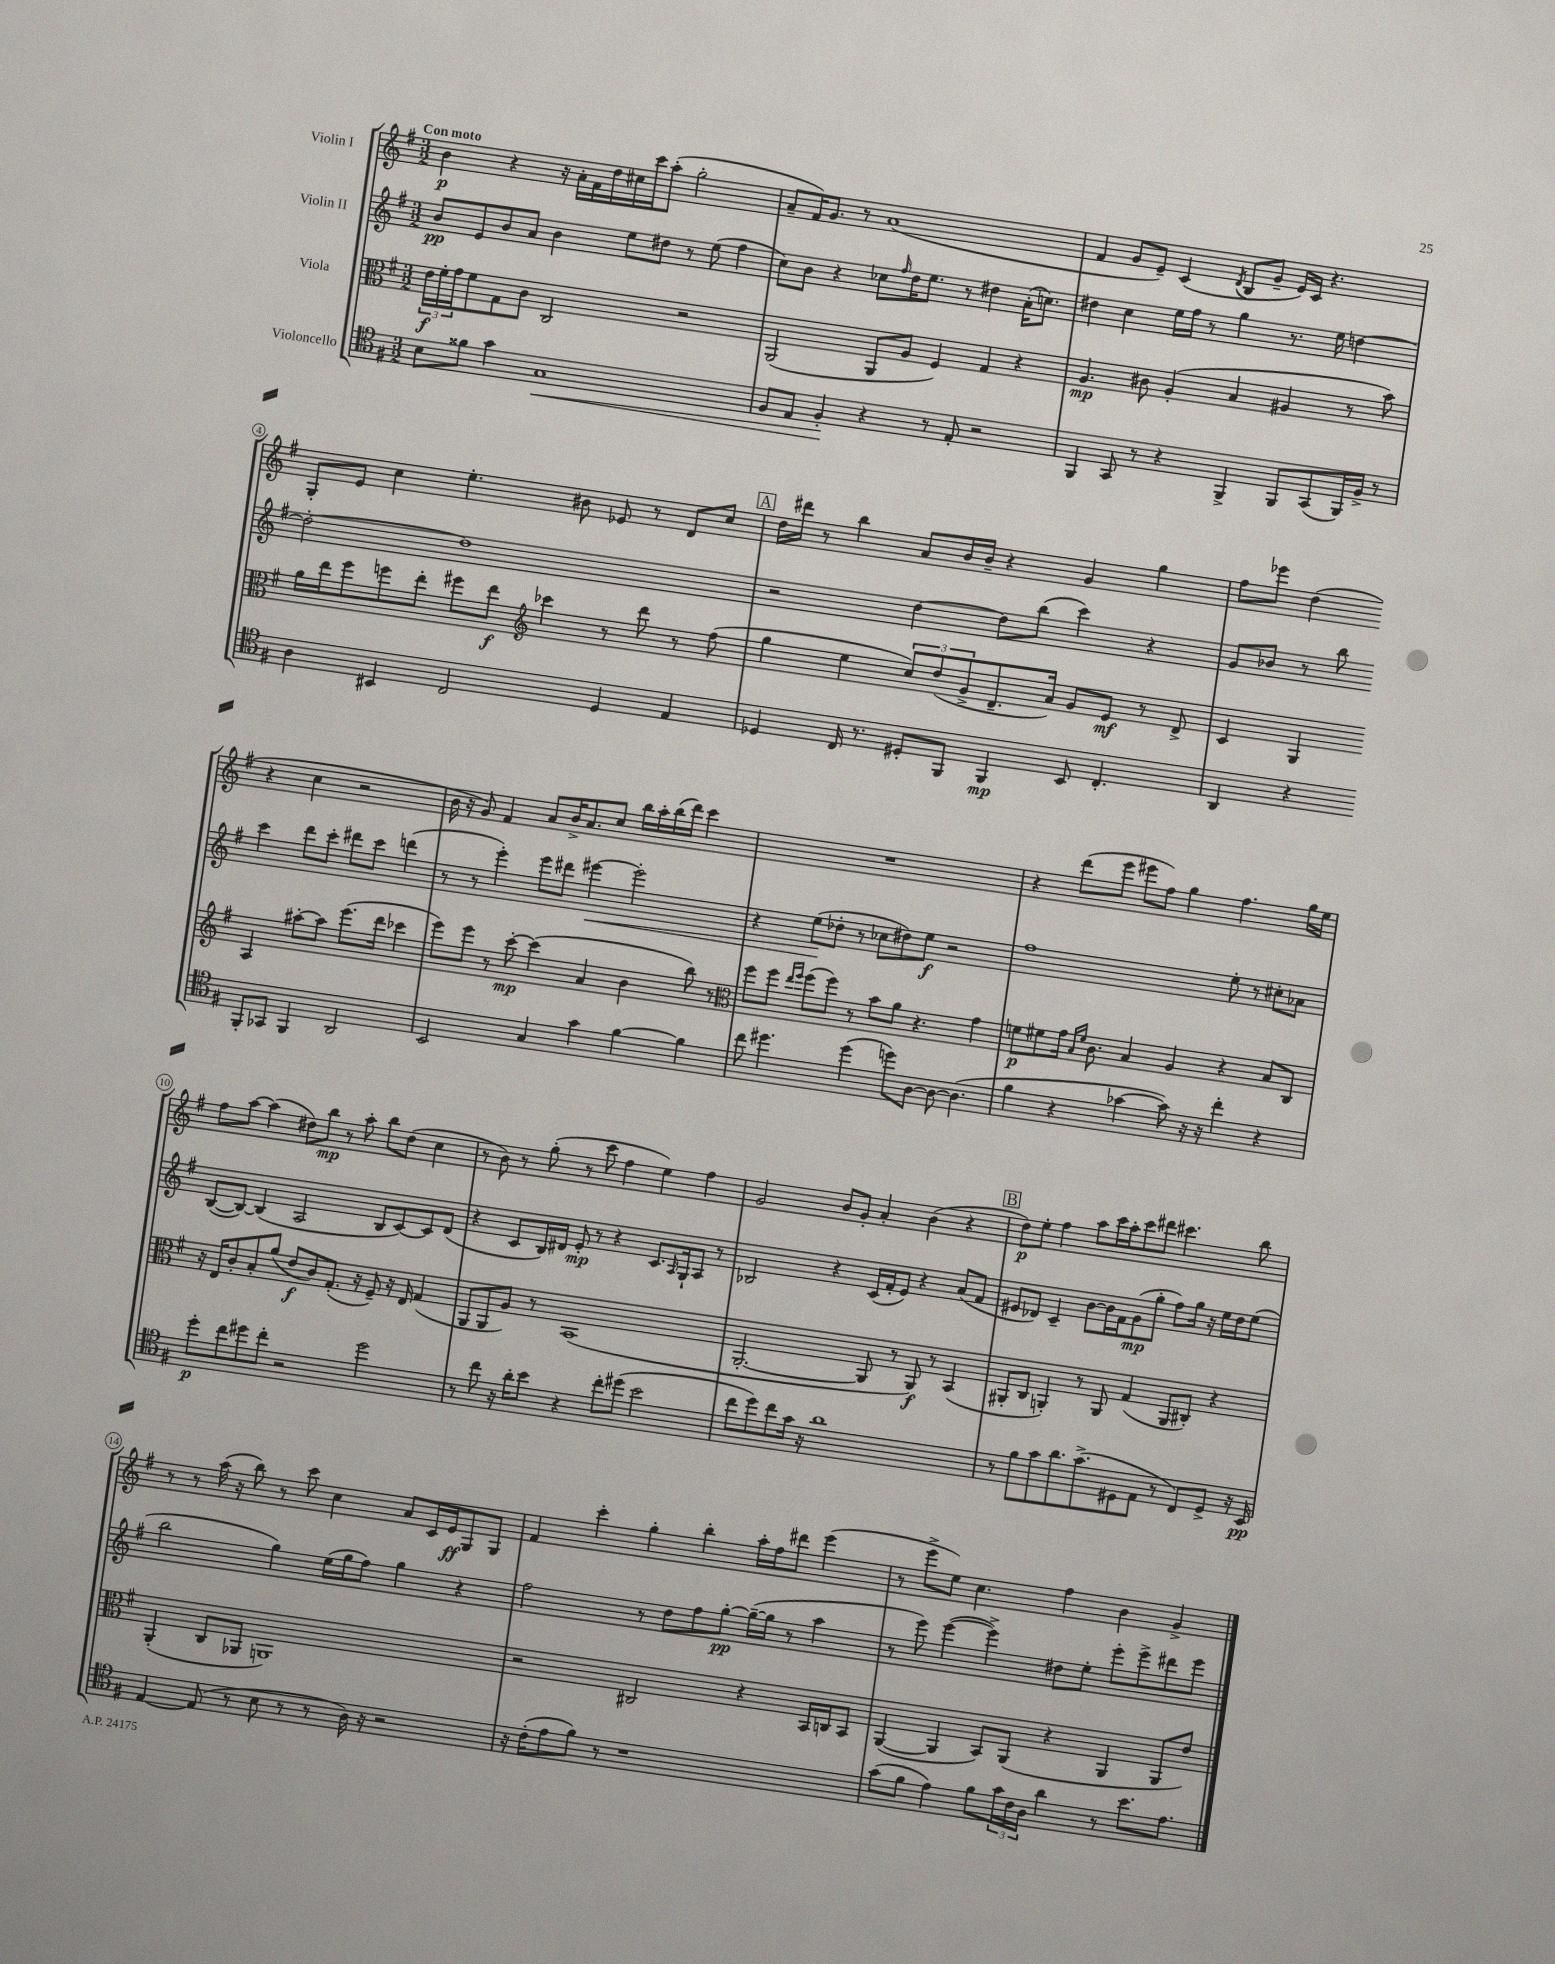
<<
\new StaffGroup <<
\new Staff = "s0" \with { instrumentName = "Violin I" } {
    \clef treble \key g \major \numericTimeSignature \time 3/2 \tempo "Con moto"
    b'4\p r4 r16 a'16-. fis'16 d''16 cis''16 c'''16 a''8-.( g''2-. |
    a'8-- fis'16) g'8. r8 a'1( |
    fis'4 g'8 e'8--) c'4( \acciaccatura { d'8 } b8 g'8-- e'16) c'16 r4. |
    g8-. e'8 c''4 e''4.-. bis'8 ees'8 r8 d'8 c''8 |
    \mark \markup { \box "A" } d''16 dis'''16 r8 b''4 a'8 b'16 b'16-- r4 g'4 g''4 |
    fis''8 ees'''8 d''4( r4 c''4 r2 |
    b'16 r16 g'8) fis'4 a'8 b'16-> a'8. c''8 b''16 a''16-. b''16( d'''16) c'''4 |
    R1. |
    r4 d'''8( e'''8 eis'''8 fis''8) g''4 fis''4. g''16 e''16 |
    fis''8 a''8~ a''4( dis''8) b''8\mp r8 a''8-. b''8 dis''8( c''4 |
    r8 b'8) r8 g''8-.( r8 c'''8 fis''4 e''4) fis''4 |
    g'2 b'8 g'8-. a'4-. b'4( r4 |
    \mark \markup { \box "B" } d''8\p) e''8-. fis''4 a''8 c'''16 a''16-. c'''8 dis'''8 cis'''4. b''8 |
    r8 r8 a''16( r16 b''8) r8 c'''8 c''4 a'8 c'16 e'16\ff g8 g8 |
    fis'4 c'''4-. g''4-. b''4-. a''16-. fis''16 dis'''8 e'''4( |
    r8 e'''8-> e''8) c''4. fis''4 b'4 g'4-> \bar "|." |
}
\new Staff = "s1" \with { instrumentName = "Violin II" } {
    \clef treble \key g \major \numericTimeSignature \time 3/2
    b'8\pp e'8 b'8 a'8 b'4 e''8 dis''8 r8 e''8( fis''4 |
    c''8) b'8 r4 ces''8 \grace { fis''16 } d''16 e''8. r8 dis''4 a'16-.( c''8.) |
    dis''4 c''4 e''16 fis''16 r8 g''4 r8. e''16 d''4~ |
    d''2~-. d''1 |
    \mark \markup { \box "A" } r2 d''4~ d''8 b''8( c'''4) r4 |
    g'8 bes'8 r8 b''8 c'''4 d'''8 c'''8-. dis'''8 c'''8 d'''4( |
    r8 r8 e'''4-.) e'''8 dis'''8 eis'''4~\< eis'''2-. |
    r4 e''8\!( des''8-. r8 ces''8 dis''8) e''8\f r2 |
    fis''1 e''8-. r8 cis''8-. aes'8 |
    b8~( b8~) b4( a2 b8 c'8~) c'8 d'8( |
    r4 c'8 b16) dis'16 e'8-.\mp r8 r4 c'8. \grace { a16 } g16-! a8 r8 |
    bes2 r4 c'16( fis'16-. e'8) r4 a'8( fis'8 |
    \mark \markup { \box "B" } eis'8 des'8) c'4-- b'8~ b'16 fis'16 g'8\mp( g''8-. fis''8) g''16 r16 e''16 d''16 e''8( |
    b''2 g''4) e''16( g''16 fis''8) g''4 r4 |
    fis''2 r8 d''8 fis''8 g''8~-.\pp g''16~--( g''16 r8 a''4 |
    r8 e'''8) e'''4~( e'''4->) dis''8 e''8-. e'''8-. e'''8-> dis'''8 e'''8 \bar "|." |
}
\new Staff = "s2" \with { instrumentName = "Viola" } {
    \clef alto \key g \major \numericTimeSignature \time 3/2
    \tuplet 3/2 { e'16\f fis'16-. g'16 } fis'8 g8 c'8 c2 r2 |
    a,2( a,8 a8 fis4) g4 r4 |
    a4.\mp cis'8 a4-.( b4 ais4 r8 b'8) |
    a'16 e''16 fis''8 f''8 e''8-. fis''8 e''8\f \clef treble ces'''4 r8 d'''8 r8 fis''8( |
    \mark \markup { \box "A" } g''4 e''4 \tuplet 3/2 { c''8) d''8( g'8-> } d'8.-- a'16) g'8 e'8\mf r8 d'8-> |
    c'4 g4 a4 ais''8~-. ais''8 e'''8.( d'''16 ces'''4 |
    e'''8) e'''8 r8 c'''8~-.\mp c'''4( a'4 b'4 b''8) r8 |
    \clef alto fis''8 fis''8 \grace { e''16 fis''16 } fis''8( fis''8) r8 b'8 a'8 r4. g'4 |
    f'8\p fis'8 g'16 \grace { b16 fis'16 } c'8. b4 a4 r4 b8 c8 |
    r16 e16 c'8-. b8-. a'8( e'8\f c'8) g8.-.( r16 fis8--) r16 e16 g4( |
    a,8 a,8 a8) r8 b,1( |
    a,2.~-. a,8 r8 a,8\f) r8 b,4( |
    \mark \markup { \box "B" } ais,8-. c8 a,4-.) r8 a,8 g4( a,8 cis8-.) r4 |
    a,4-.( c8 aes,8 a,1) |
    r2 cis2 r4 b,16 c16 b,8 |
    a,4~( a,4 b,8) a,8( r4 a,4 a,8 e'8) \bar "|." |
}
\new Staff = "s3" \with { instrumentName = "Violoncello" } {
    \clef tenor \key g \major \numericTimeSignature \time 3/2
    b8 fisis'8 g'4 g1\< |
    fis8 e8 fis4-.\! r4 r8 e8-. r2 |
    fis,4 g,8 r8 r4 fis,4-> fis,8 g,8( fis,16) fis16-> r8 |
    a4 bis,4 c2 d4 e4 |
    \mark \markup { \box "A" } des4 c16 r8. dis8-. fis,8 fis,4\mp b,8 c4.-. |
    a,4 r4 fis,8-. ges,8 fis,4 a,2 |
    b,2 g4 g'4 fis'4~ fis'4 |
    c''8 dis''4. dis''4( d''8) a8~ a8~ a4.( |
    fis'4 r4 ges'4~ ges'8) r16 r16 c''4-. r4 |
    d''8-.\p c''8 dis''8 c''8-. r2 dis''2 |
    r8 c''8 r16 a'16-. b'8 r4 c''8-. dis''8( b'2 |
    c''8 d''8) c''8 g'16 r16 a'1 |
    \mark \markup { \box "B" } r8 fis'8 g'8 a'8. g'8.->( dis8 e8 r8 c8) dis8-> r16 b,16\pp |
    e4~ e8( r8 b8 r8 r8 a16) r16 r2 |
    r16 c'16-.( e'8 fis'8) r8 r1 |
    g'8( fis'8 e'4) fis'8 \tuplet 3/2 { g'16 c'16 a16 } a'4 r8 b'8. e'8. \bar "|." |
}
>>
>>
\layout { \context { \Score \override BarNumber.stencil = #(make-stencil-circler 0.1 0.3 ly:text-interface::print) } }
